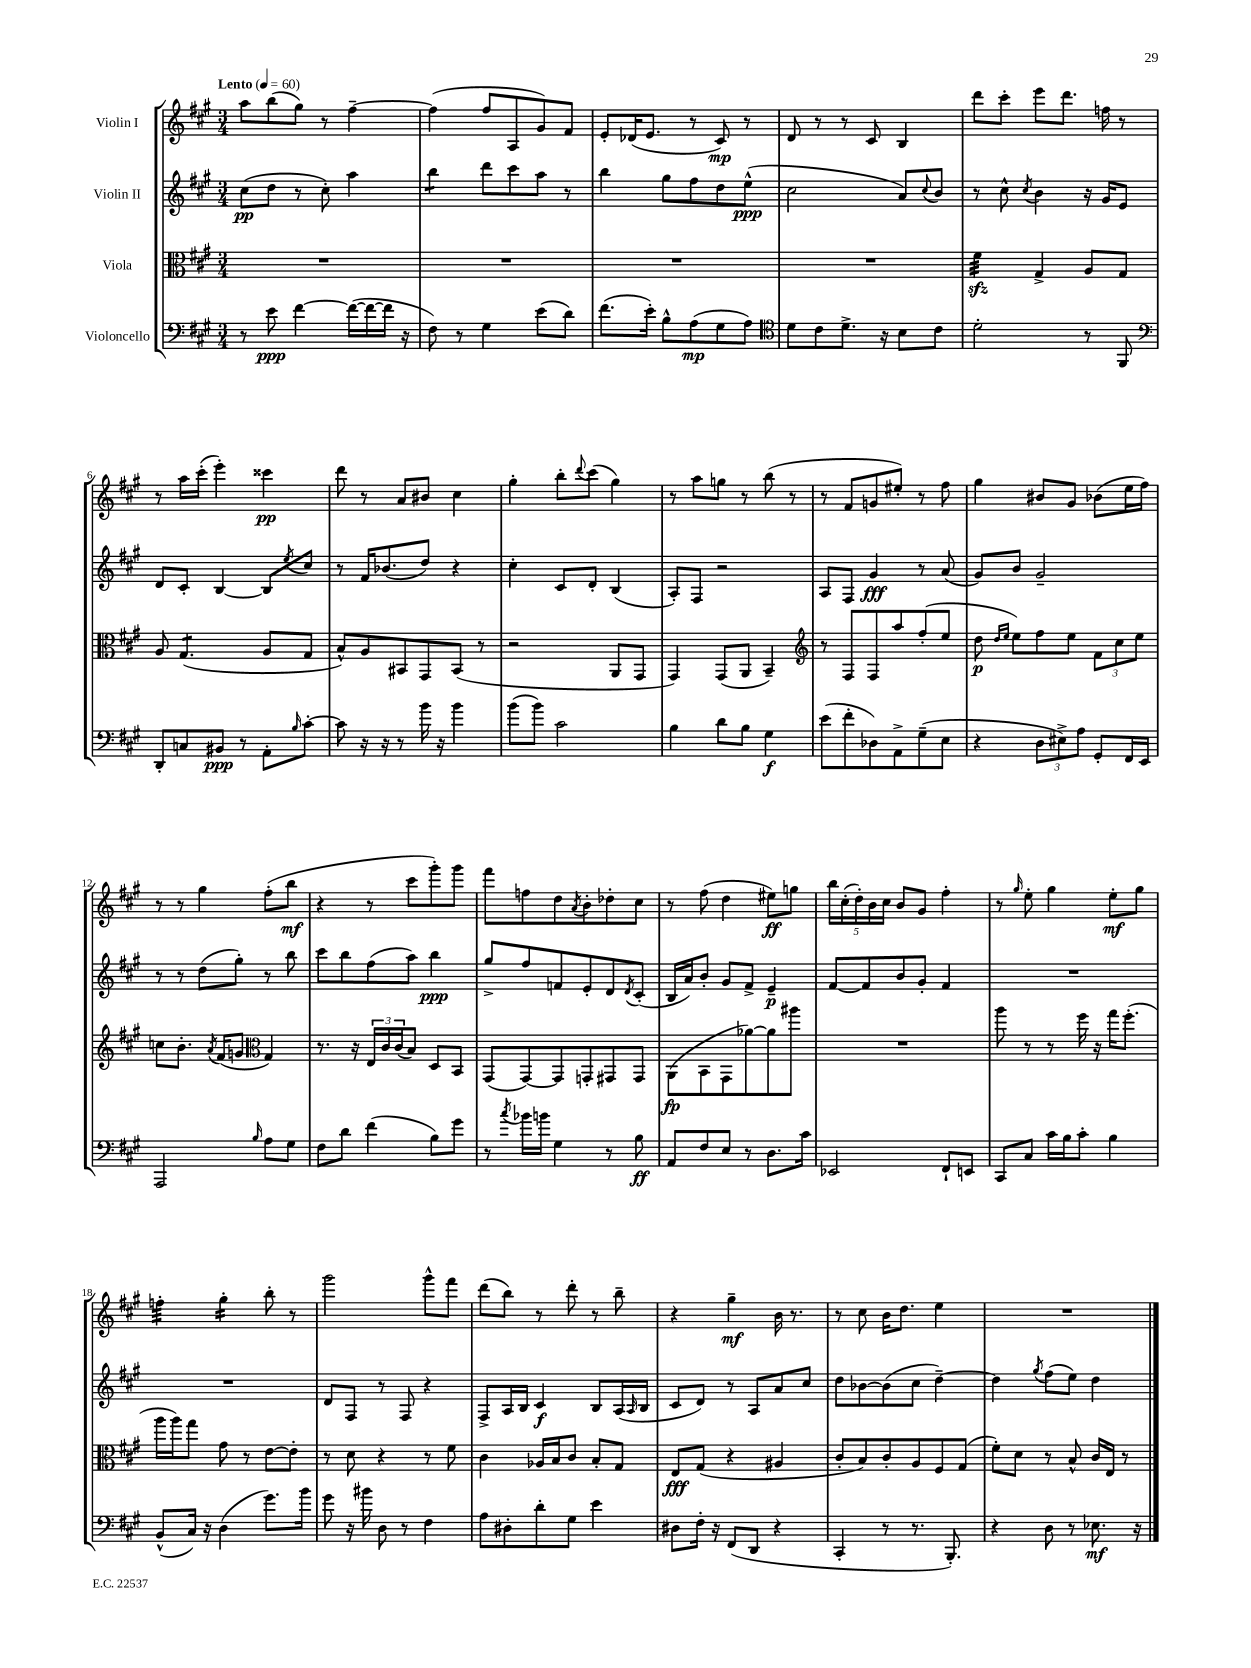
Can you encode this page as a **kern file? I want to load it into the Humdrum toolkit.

**kern	**kern	**kern	**kern
*staff4	*staff3	*staff2	*staff1
*clefF4	*clefC3	*clefG2	*clefG2
*k[f#c#g#]	*k[f#c#g#]	*k[f#c#g#]	*k[f#c#g#]
*M3/4	*M3/4	*M3/4	*M3/4
*MM60	*MM60	*MM60	*MM60
8r	2.r	(8cc#	8aa
8e	.	8dd	(8bb
[4f#	.	8r	8gg#)
.	.	8cc#')	8r
(16f#_	.	4aa	[4ff#~
16f#_	.	.	.
16f#]	.	.	.
16r	.	.	.
=	=	=	=
8F#)	2.r	4bb	(4ff#]
8r	.	.	.
4G#	.	8ddd	8ff#
.	.	8ccc#	8A
(8e	.	8aa	8g#)
8d)	.	8r	8f#
=	=	=	=
(8.f#	2.r	4bb	8e'
.	.	.	(16d-
16e')	.	.	8.e
8B^^	.	8gg#	.
(8A	.	8ff#	8r
8G#	.	8dd	8c#)
8A)	.	(8ee^^	8r
=	=	=	=
*clefC4	*	*	*
8d	2.r	2cc#	8d
8c#	.	.	8r
8.d^	.	.	8r
.	.	.	8c#
16r	.	.	.
8B	.	8a)	4B
.	.	8qqcc#	.
8c#	.	8b	.
=	=	=	=
2d'	4f#	8r	8ddd
.	.	8cc#^^	8ccc#'
.	.	8qcc#	.
.	4G#^	4b	8eee
.	.	.	8.ddd
8r	8A	16r	.
.	.	16g#	16ff
8FF#	8G#	8e	8r
=	=	=	=
*clefF4	*	*	*
8DD'	8A	8d	8r
8C	(4.G#	8c#'	16aa
.	.	.	(16ccc#'
8BB#	.	[4B	4eee')
8r	.	.	.
8AA'	8A	8B]	4ccc##
16qqB	.	8qee	.
[8c#'	8G#	8cc#	.
=	=	=	=
8c#]	8B^^)	8r	8ddd
16r	8A	16f#	8r
16r	.	(8.b-	.
8r	8BB#	.	8a
16b	8GG#	8dd)	8b#
16r	.	.	.
4b	(8BB#	4r	4cc#
.	8r	.	.
=	=	=	=
(8b	2r	4cc#'	4gg#'
8b)	.	.	.
2c#	.	8c#	8bb'
.	.	.	8qqddd
.	.	8d'	(8ccc#
.	8AA	(4B	4gg#)
.	8GG#	.	.
=	=	=	=
4B	4GG#)	8A')	8r
.	.	8F#	8aa
8d	(8GG#	2r	8gg
8B	8AA	.	8r
4G#	4BB~)	.	(8bb
.	.	.	8r
=	=	=	=
*	*clefG2	*	*
(8e	8r	8A	8r
8f#'	8F#	8F#	8f#
8D-)	8F#	4g#	8g
8AA^	8aa	.	8ee#')
(8G#~	(8ff#'	8r	8r
8E	8ee	(8a	8ff#
=	=	=	=
4r	8dd	8g#)	4gg#
.	16qqdd	.	.
.	16qqee	.	.
.	8ee)	8b	.
12D	8ff#	2g#~	8b#
12E#^)	.	.	.
.	8ee	.	8g#
12A	.	.	.
8GG#'	12f#	.	(8b-
.	12cc#	.	.
16FF#	.	.	16ee
.	12ee	.	.
16EE	.	.	16ff#)
=	=	=	=
2AAA	8cc	8r	8r
.	8.b'	8r	8r
.	.	(8dd	4gg#
.	8qa	.	.
.	(16f#	.	.
.	8g	8gg#')	.
*	*clefC3	*	*
16qqB	.	.	.
8A	4G#)	8r	(8ff#'
8G#	.	8bb	8bb
=	=	=	=
8F#	8.r	8ccc#	4r
8d	.	8bb	.
.	16r	.	.
(4f#	24E	(8ff#	8r
.	24c#	.	.
.	(24c#	.	.
.	8B)	8aa)	8ccc#
8B)	8D	4bb	8ggg#')
8g#	8BB	.	8ggg#
=	=	=	=
8r	(8GG#	8gg#^	8fff#
8qcc#	.	.	.
16b-	[8GG#)	8ff#	8ff
16b	.	.	.
4G#	8GG#]	8f	8dd
.	.	.	8qa
.	8GG'	8e'	8b'
8r	8GG#	8d	8dd-'
.	.	8qd	.
8B	8GG#	(8c#'	8cc#
=	=	=	=
8AA	(8AA	16B	8r
.	.	16a)	.
8F#	8BB	8b'	(8ff#
8E	8GG#	8g#	4dd
8r	[8a-)	8f#^	.
8.D	8a-]	4e~	8ee#)
.	8aa#	.	8gg
16c#	.	.	.
=	=	=	=
2EE-	2.r	[8f#	20bb
.	.	.	(20cc#'
.	.	.	20dd')
.	.	8f#]	.
.	.	.	20b
.	.	.	20cc#
.	.	8b	8b
.	.	8g#'	8g#
8FF#`	.	4f#	4ff#'
8EE	.	.	.
=	=	=	=
8CC#	8aa	2.r	8r
.	.	.	16qqgg#
8C#	8r	.	8ee'
16c#	8r	.	4gg#
16B	.	.	.
8c#'	16ff#	.	.
.	16r	.	.
4B	16gg#	.	8ee'
.	(8.ff#'	.	.
.	.	.	8gg#
=	=	=	=
(8BB^^	16aa	2.r	4ff'
.	16aa)	.	.
16C#)	8gg#	.	.
16r	.	.	.
(4D	8g#	.	4gg#'
.	8r	.	.
8.g#)	[8e	.	8bb'
.	8e']	.	8r
16b	.	.	.
=	=	=	=
8g#	8r	8d	2ggg#
16r	8d	8F#	.
16b#	.	.	.
8D	4r	8r	.
8r	.	8F#	.
4F#	8r	4r	8ggg#^^
.	8f#	.	8fff#
=	=	=	=
8A	4c#	8F#^	(8ddd
8D#'	.	16A	8bb)
.	.	16B	.
8d'	16A-	4c#	8r
.	16B	.	.
8G#	8c#	.	8ddd'
4e	8B'	8B	8r
.	8G#	(16A	8bb~
.	.	16qqA	.
.	.	16B	.
=	=	=	=
8D#	8E	8c#	4r
16F#'	(8G#	8d)	.
16r	.	.	.
(8FF#	4r	8r	4gg#~
8DD	.	8A	.
4r	4A#	8a	16b
.	.	.	8.r
.	.	8cc#	.
=	=	=	=
4CC#'	8c#'	8dd	8r
.	8B)	[8b-	8cc#
8r	8c#'	(8b-]	16b
.	.	.	8.dd
8.r	8A	8cc#	.
.	8F#	[4dd~)	4ee
8.BBB')	.	.	.
.	(8G#	.	.
=	=	=	=
4r	8f#')	4dd]	2.r
.	8d	.	.
.	.	8qgg#	.
8D	8r	(8ff#	.
8r	8B^^	8ee)	.
8.E-	16c#	4dd	.
.	16E	.	.
.	8r	.	.
16r	.	.	.
==	==	==	==
*-	*-	*-	*-
